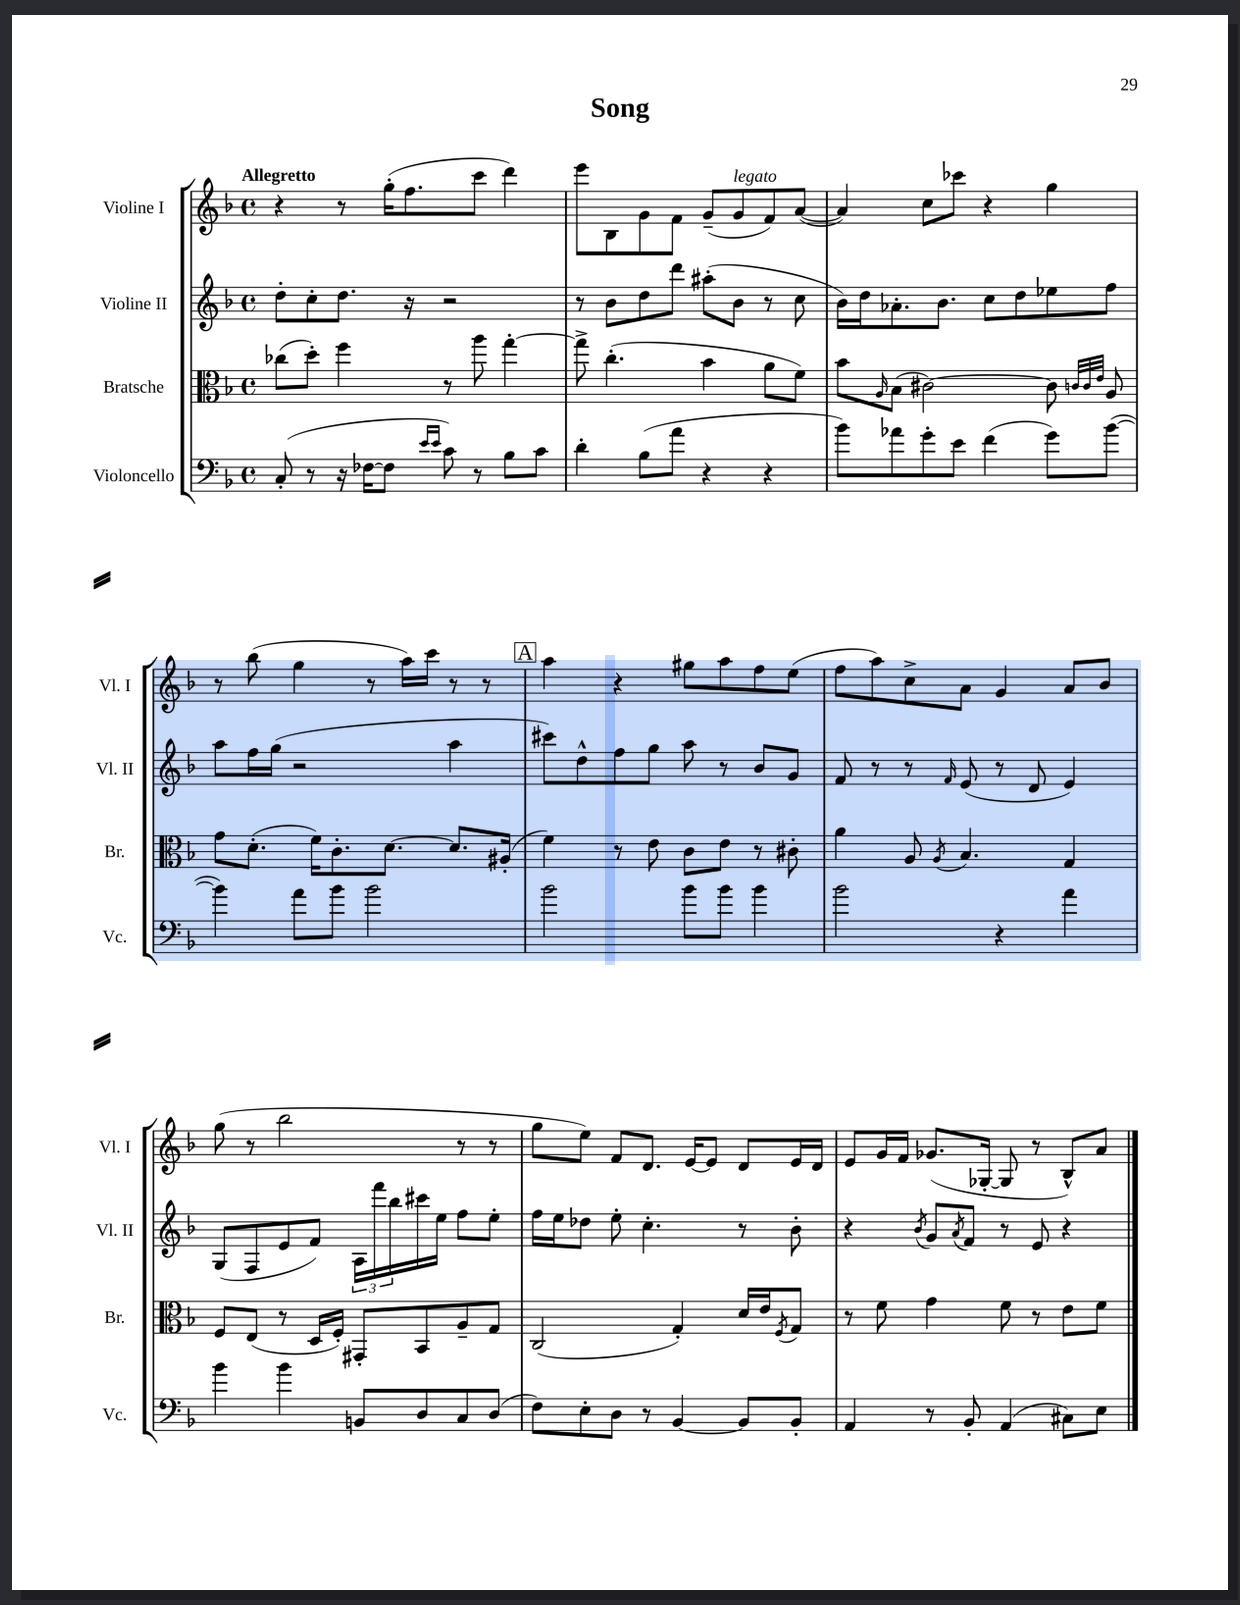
\header { title = "Song" }
<<
\new StaffGroup <<
\new Staff = "s0" \with { instrumentName = "Violine I" shortInstrumentName = "Vl. I" } {
    \clef treble \key f \major \defaultTimeSignature \time 4/4 \tempo "Allegretto"
    r4 r8 g''16-.( f''8. c'''8 d'''4) |
    e'''8 bes8 g'8 f'8 g'8--( g'8^\markup { \italic "legato" } f'8) a'8~( |
    a'4) c''8 ces'''8 r4 g''4 |
    r8 bes''8( g''4 r8 a''16) c'''16 r8 r8 |
    \mark \markup { \box "A" } a''4 r4 gis''8 a''8 f''8 e''8( |
    f''8 a''8) c''8-> a'8 g'4 a'8 bes'8 |
    g''8( r8 bes''2 r8 r8 |
    g''8 e''8) f'8 d'8. e'16~ e'8 d'8 e'16 d'16 |
    e'8 g'16 f'16 ges'8.( ges16~-. ges8 r8 bes8-^) a'8 \bar "|." |
}
\new Staff = "s1" \with { instrumentName = "Violine II" shortInstrumentName = "Vl. II" } {
    \clef treble \key f \major \defaultTimeSignature \time 4/4
    d''8-. c''8-. d''8. r16 r2 |
    r8 bes'8 d''8 d'''8 ais''8-.( bes'8 r8 c''8 |
    bes'16) d''16 aes'8.-. bes'8. c''8 d''8 ees''8 f''8 |
    a''8 f''16 g''16( r2 a''4 |
    \mark \markup { \box "A" } cis'''8) d''8-^ f''8 g''8 a''8 r8 bes'8 g'8 |
    f'8 r8 r8 \grace { f'16 } e'8( r8 d'8 e'4) |
    g8( f8 e'8 f'8) \tuplet 3/2 { a16 f'''16 bes''16 } cis'''16 e''16 f''8 e''8-. |
    f''16 e''16 des''8 e''8-. c''4.-. r8 bes'8-. |
    r4 \acciaccatura { bes'8 } g'8 \acciaccatura { a'8 } f'8 r8 e'8 r4 \bar "|." |
}
\new Staff = "s2" \with { instrumentName = "Bratsche" shortInstrumentName = "Br." } {
    \clef alto \key f \major \defaultTimeSignature \time 4/4
    ces''8( d''8-.) f''4 r8 a''8 g''4~-. |
    g''8-> c''4.-.( bes'4 a'8 f'8) |
    bes'8 \grace { a16 } bes8( cis'2~) cis'8 \grace { c'32 c'32 e'32 } a8 |
    g'8 d'8.-.( f'16) c'8.-. d'8.~ d'8. ais16-.( |
    \mark \markup { \box "A" } f'4) r8 e'8 c'8 e'8 r8 cis'8-. |
    a'4 a8 \acciaccatura { a8 } bes4. g4 |
    f8 e8( r8 d16 f16-.) gis,8-. bes,8 a8-- g8 |
    c2( g4-.) d'16 e'16 \acciaccatura { f8 } g8 |
    r8 f'8 g'4 f'8 r8 e'8 f'8 \bar "|." |
}
\new Staff = "s3" \with { instrumentName = "Violoncello" shortInstrumentName = "Vc." } {
    \clef bass \key f \major \defaultTimeSignature \time 4/4
    c8-.( r8 r16 fes16~ fes8 \grace { e'16 e'16 } c'8) r8 bes8 c'8 |
    d'4-. bes8( a'8 r4 r4 |
    bes'8) aes'8 g'8-. e'8 f'4( g'8) bes'8~( |
    bes'4) a'8 bes'8 bes'2 |
    \mark \markup { \box "A" } bes'2 bes'8 bes'8 bes'4 |
    bes'2 r4 a'4 |
    bes'4 bes'4 b,8 d8 c8 d8( |
    f8) e8-. d8 r8 bes,4~ bes,8 bes,8-. |
    a,4 r8 bes,8-. a,4( cis8) e8 \bar "|." |
}
>>
>>
\layout { \context { \Score \remove "Bar_number_engraver" } }
